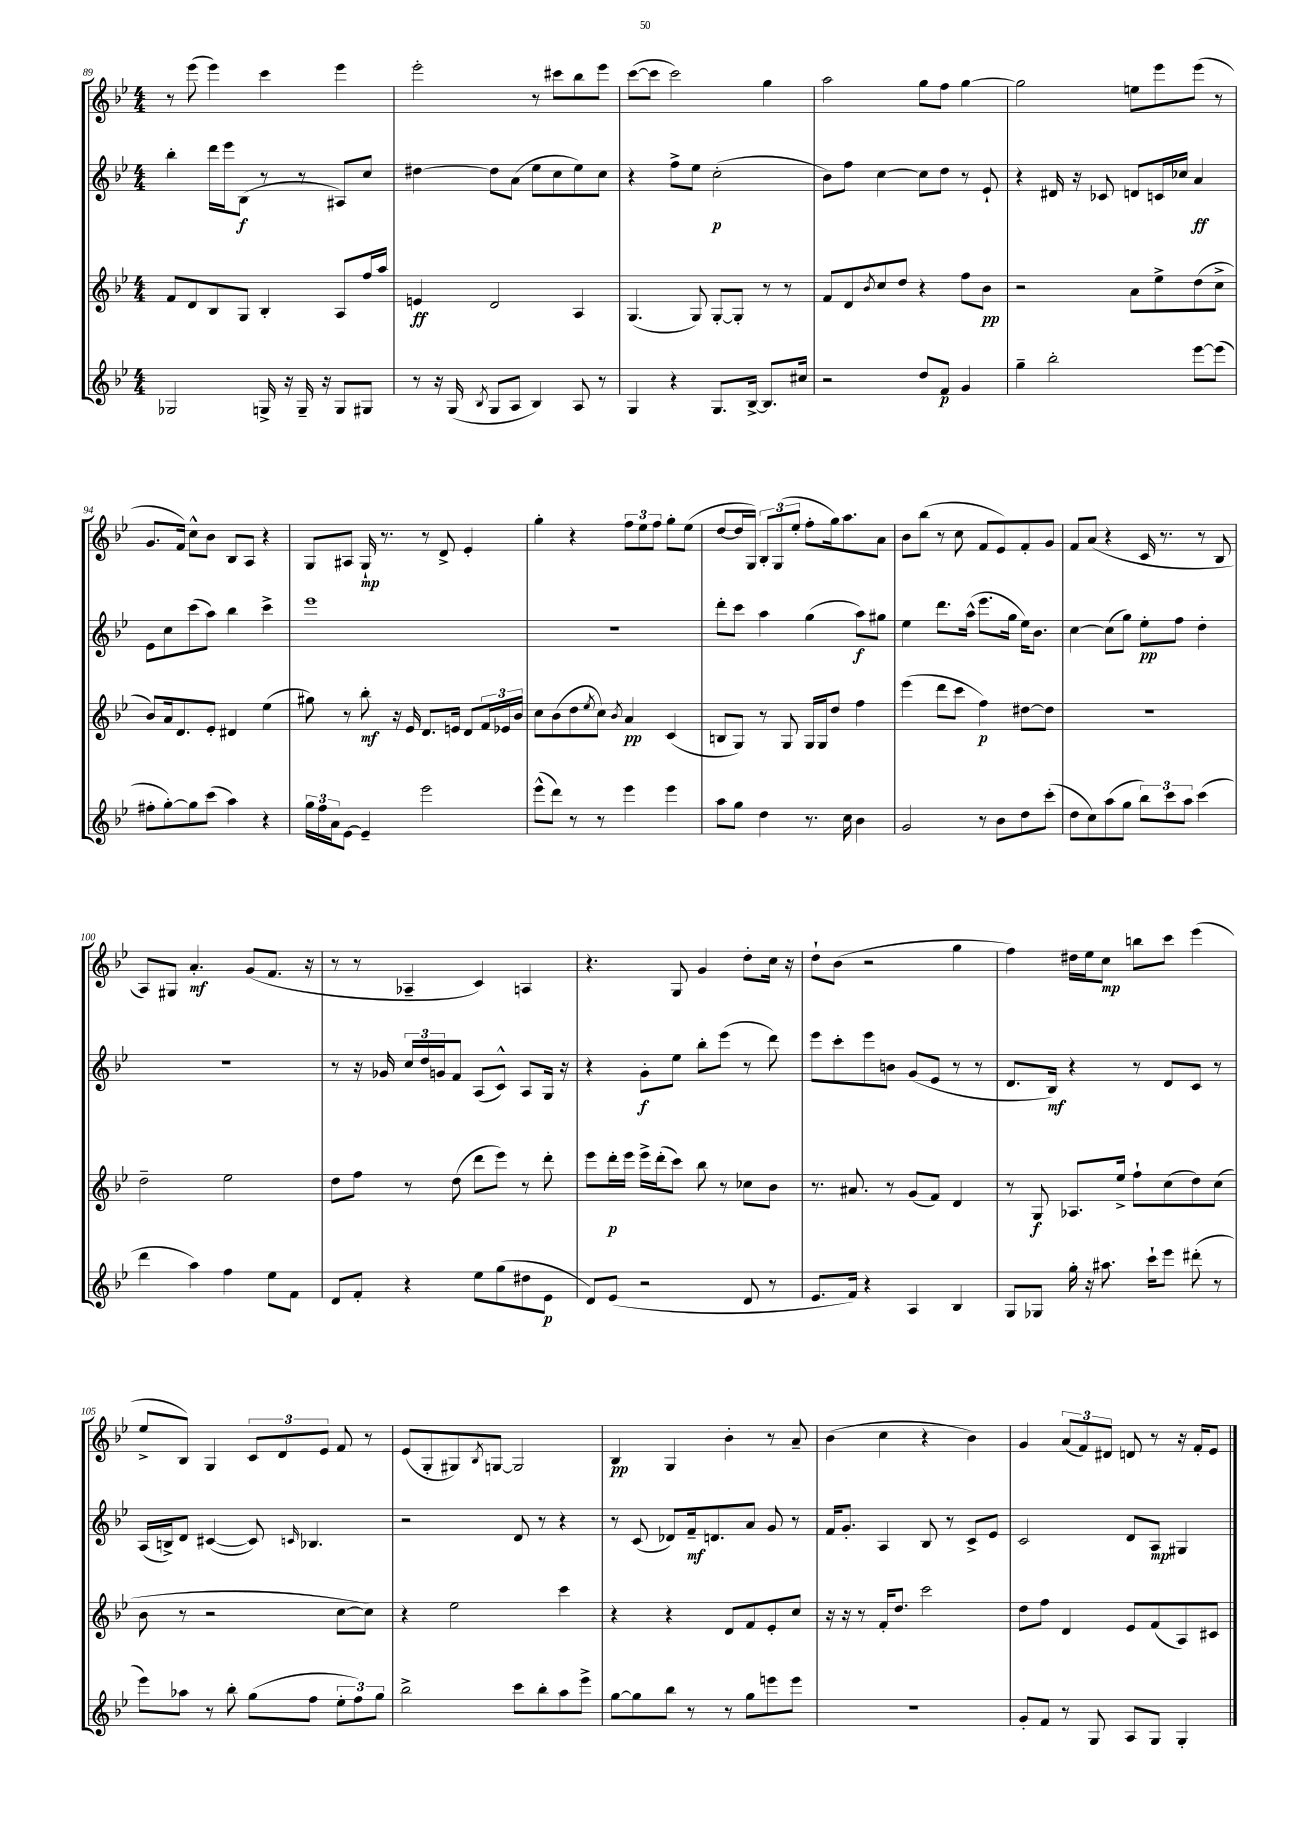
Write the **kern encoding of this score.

**kern	**kern	**kern	**kern
*staff4	*staff3	*staff2	*staff1
*clefG2	*clefG2	*clefG2	*clefG2
*k[b-e-]	*k[b-e-]	*k[b-e-]	*k[b-e-]
*M4/4	*M4/4	*M4/4	*M4/4
2G-	8f	4bb-'	8r
.	8d	.	(8eee-
.	8B-	16ddd	4eee-)
.	.	16eee-	.
.	8G	(8B-	.
16G^	4B-'	8r	4ccc
16r	.	.	.
16G~	.	8r	.
16r	.	.	.
8G	8A	8A#)	4eee-
8G#	16ff	8cc	.
.	16aa	.	.
=	=	=	=
8r	4e	[4dd#	2eee-'
16r	.	.	.
(16G	.	.	.
8qB-	.	.	.
8G	2d	8dd#]	.
8A	.	(8a	.
4B-)	.	8ee-	8r
.	.	8cc	8ccc#
8A	4A	8ee-)	8bb-
8r	.	8cc	8eee-
=	=	=	=
4G	(4.G	4r	([8ccc
.	.	.	8ccc]
4r	.	8ff^	2ccc)
.	8G)	8ee-	.
8.G	[8G'	(2cc'	.
.	8G']	.	.
[16B-^	.	.	.
8.B-]	8r	.	4gg
.	8r	.	.
16cc#	.	.	.
=	=	=	=
2r	8f	8b-)	2aa
.	8d	8ff	.
.	8qb-	.	.
.	8cc	[4cc	.
.	8dd	.	.
8dd	4r	8cc]	8gg
8f	.	8dd	8ff
4g	8ff	8r	[4gg
.	8b-	8e-`	.
=	=	=	=
4gg~	2r	4r	2gg]
2bb-'	.	16d#	.
.	.	16r	.
.	.	8c-	.
.	8a	8d	8ee
.	8ee-^	16c	8eee-
.	.	16cc-	.
[8eee-	(8dd	4a	(8eee-
(8eee-]	8cc^	.	8r
=	=	=	=
8ff#'	8b-)	8e-	8.g
[8gg')	16a	8cc	.
.	8.d	.	16f)
8gg]	.	(8ccc	8cc^^
(8ccc	8e-'	8aa)	8b-
4aa)	4d#	4bb-	8B-
.	.	.	8A
4r	(4ee-	4ccc^	4r
=	=	=	=
24gg	8gg#)	1eee-	8G
24ff	.	.	.
24a	.	.	.
[8e-	8r	.	8A#
4e-~]	8bb-'	.	16G`
.	.	.	8.r
.	16r	.	.
.	16e-	.	.
2eee-	8.d	.	8r
.	.	.	8d^
.	16e	.	.
.	8d	.	4e-'
.	24f	.	.
.	24e-	.	.
.	24b-	.	.
=	=	=	=
(8eee-^^	8cc	1r	4gg'
8ddd)	(8b-	.	.
8r	8dd	.	4r
.	8qee-	.	.
8r	8cc)	.	.
.	8qb-	.	.
4eee-	4a	.	12ff
.	.	.	12ee-
.	.	.	12ff
4eee-	(4c	.	8gg'
.	.	.	(8ee-
=	=	=	=
8aa	8B	8ddd'	[8dd
8gg	8G)	8ccc	16dd]
.	.	.	16G)
4dd	8r	4aa	12B-'
.	.	.	(12G
.	8G	.	.
.	.	.	12ee-'
8.r	16G	(4gg	8ff'
.	16G	.	.
.	8dd	.	16gg)
16cc	.	.	8.aa
4b-	4ff	8aa)	.
.	.	8gg#	8a
=	=	=	=
2g	(4eee-	4ee-	8b-
.	.	.	(8bb-
.	8ddd	8.ddd	8r
.	8ccc	.	8cc
.	.	(16aa^^	.
8r	4ff)	8.eee-	8f
8b-	.	.	8e-)
.	.	16gg	.
8dd	[8dd#	16ee-)	8f'
.	.	8.b-	.
(8ccc'	8dd#]	.	8g
=	=	=	=
8dd	1r	[4cc	8f
8cc)	.	.	(8a
(8aa	.	(8cc]	4r
8gg	.	8gg)	.
12bb-)	.	8ee-'	16c
.	.	.	8.r
12ccc	.	.	.
.	.	8ff	.
12aa	.	.	.
(4ccc	.	4dd'	8r
.	.	.	8B-
=	=	=	=
4ddd	2dd~	1r	8A)
.	.	.	8G#
4aa)	.	.	4.a'
4ff	2ee-	.	.
.	.	.	(8g
8ee-	.	.	8.f
8f	.	.	.
.	.	.	16r
=	=	=	=
8d	8dd	8r	8r
8f'	8ff	16r	8r
.	.	16g-	.
4r	8r	24cc	4A-~
.	.	24dd	.
.	.	24g	.
.	(8dd	8f	.
8ee-	8ddd	(8A	4c)
(8gg	8eee-)	8c^^)	.
8dd#	8r	8A	4A
8e-	8ddd'	16G	.
.	.	16r	.
=	=	=	=
8d)	8eee-	4r	4.r
(8e-	16ddd'	.	.
.	16eee-	.	.
2r	16eee-^	8g'	.
.	(16ddd'	.	.
.	8ccc)	8ee-	8G
.	8bb-	8bb-'	4g
.	8r	(8eee-	.
8d	8cc-	8r	8dd'
8r	8b-	8ddd)	16cc
.	.	.	16r
=	=	=	=
8.e-	8.r	8eee-	8dd`
.	.	8ccc'	(8b-
16f)	8.a#	.	.
4r	.	8eee-	2r
.	8r	8b	.
4A	(8g	(8g	.
.	8f)	8e-	.
4B-	4d	8r	4gg
.	.	8r	.
=	=	=	=
8G	8r	8.d	4ff)
8G-	8G	.	.
.	.	16B-)	.
16gg'	8.A-	4r	16dd#
16r	.	.	16ee-
8.aa#	.	.	8cc
.	16ee-^	.	.
.	8ff`	8r	8bb
16ccc`	.	.	.
8eee-	(8cc	8d	8ccc
(8ddd#'	8dd)	8c	(4eee-
8r	(8cc	8r	.
=	=	=	=
8eee-)	8b-	(16A	8ee-^
.	.	16B^)	.
8aa-	8r	8d	8B-)
8r	2r	([4c#	4G
8bb-'	.	.	.
(8gg	.	8c#])	12c
.	.	.	12d
.	.	16qqc	.
8ff	.	4.B-	.
.	.	.	12e-
12ee-'	[8cc	.	8f
12ff)	.	.	.
.	8cc])	.	8r
12gg	.	.	.
=	=	=	=
2bb-^	4r	2r	(8e-
.	.	.	8G'
.	2ee-	.	8G#)
.	.	.	8qB-
.	.	.	[8G
8ccc	.	8d	2G]
8bb-'	.	8r	.
8aa	4ccc	4r	.
8eee-^	.	.	.
=	=	=	=
[8gg	4r	8r	4B-
8gg]	.	(8c	.
8bb-	4r	8d-)	4G
8r	.	16f~	.
.	.	8.d	.
8r	8d	.	4b-'
8gg	8f	8a	.
8eee	8e-'	8g	8r
8eee	8cc	8r	8a~
=	=	=	=
1r	16r	16f	(4b-
.	16r	8.g'	.
.	8r	.	.
.	16f'	4A	4cc
.	8.dd	.	.
.	2ccc	8B-	4r
.	.	8r	.
.	.	8c^	4b-)
.	.	8e-	.
=	=	=	=
8g'	8dd	2c	4g
8f	8ff	.	.
8r	4d	.	(12a
.	.	.	12f)
8G	.	.	.
.	.	.	12d#
8A	8e-	8d	8d
8G	(8f	8A	8r
4G'	8A)	4G#	16r
.	.	.	16f'
.	8c#	.	8e-
==	==	==	==
*-	*-	*-	*-
